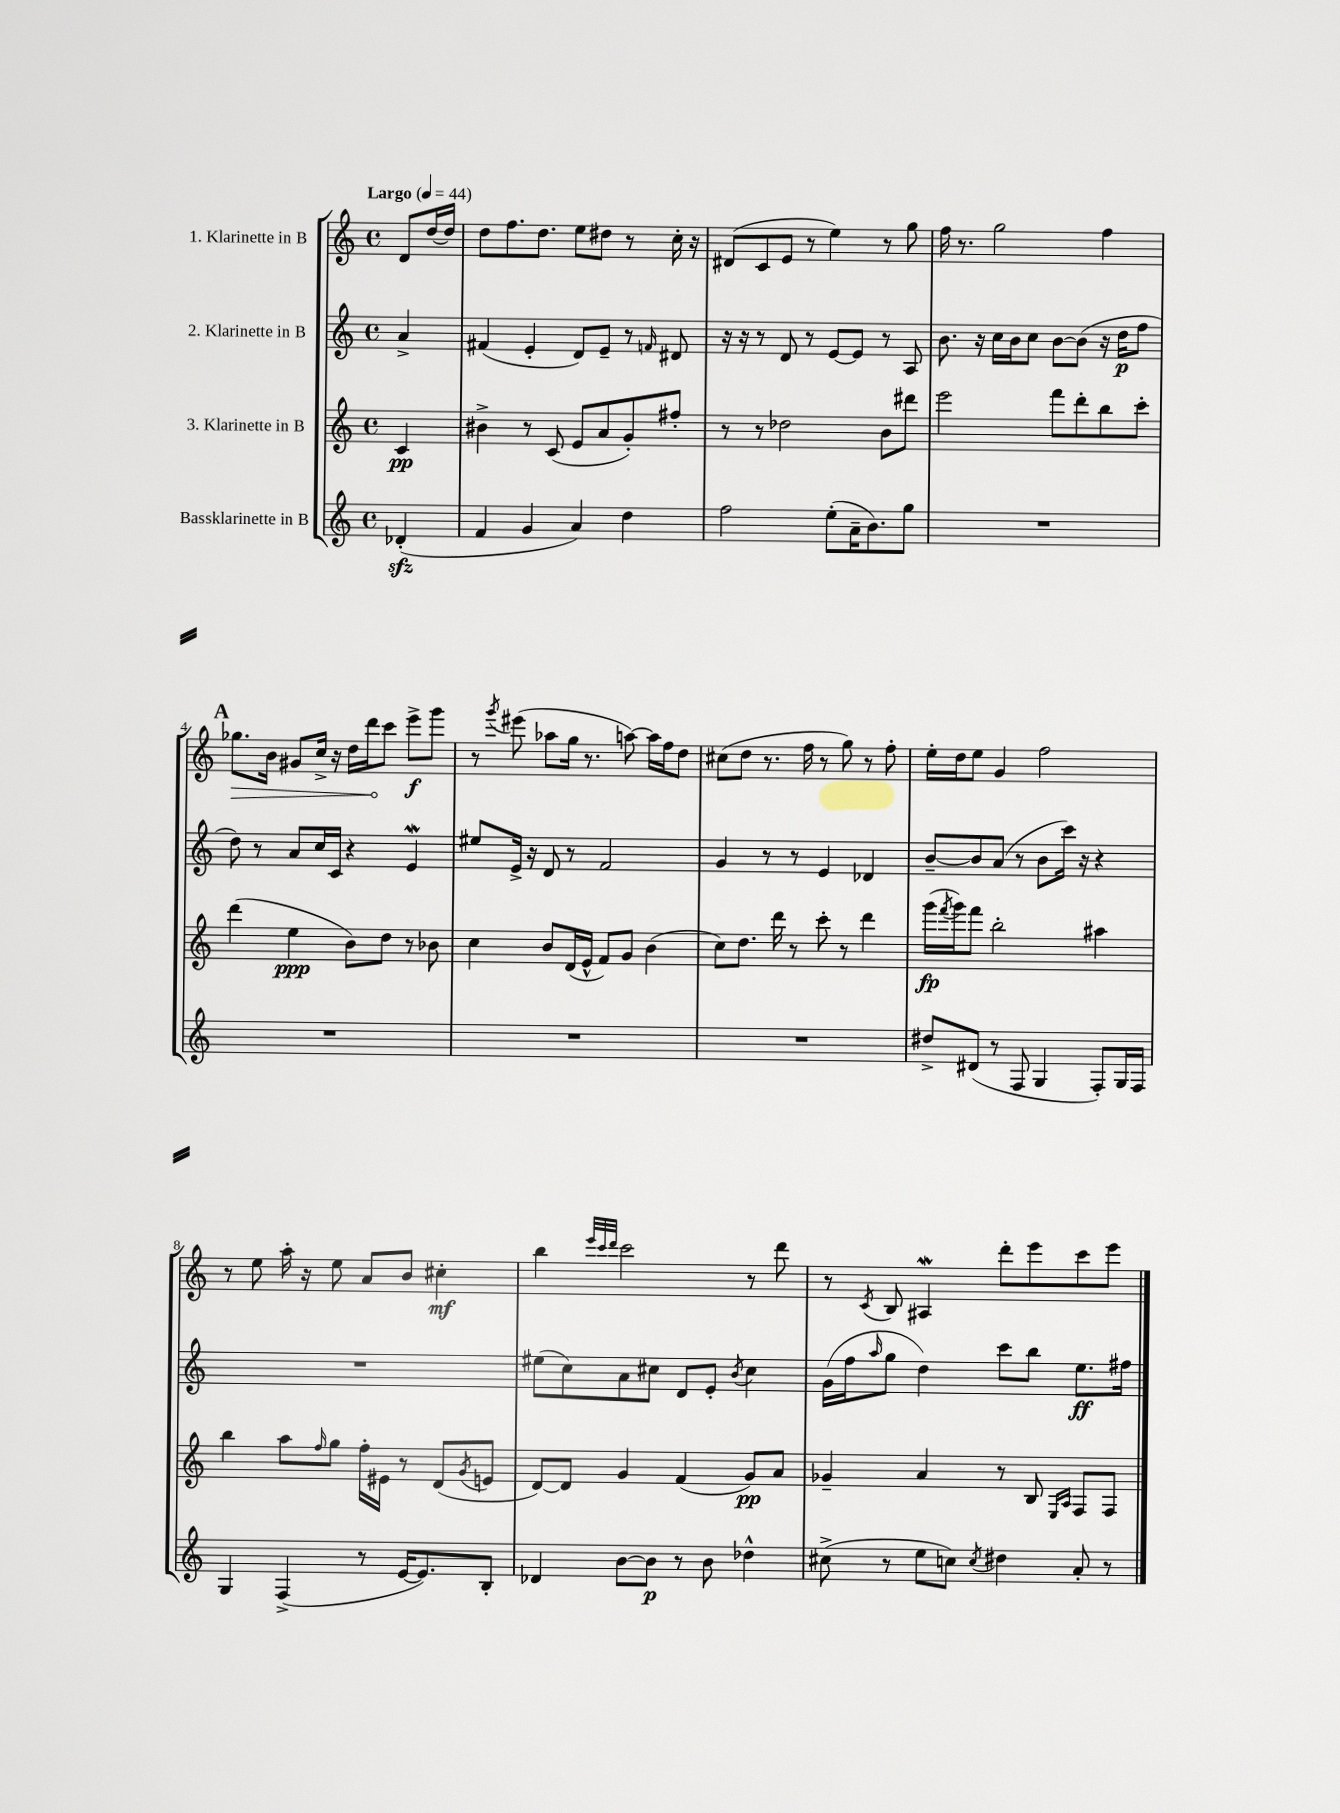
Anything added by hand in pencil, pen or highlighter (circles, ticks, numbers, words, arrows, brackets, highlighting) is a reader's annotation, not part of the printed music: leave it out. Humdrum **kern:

**kern	**kern	**kern	**kern
*staff4	*staff3	*staff2	*staff1
*clefG2	*clefG2	*clefG2	*clefG2
*k[]	*k[]	*k[]	*k[]
*M4/4	*M4/4	*M4/4	*M4/4
*met(c)	*met(c)	*met(c)	*met(c)
*MM44	*MM44	*MM44	*MM44
(4d-'	4c	4a^	8d
.	.	.	[16dd
.	.	.	16dd]
=	=	=	=
4f	4b#^	(4f#	8dd
.	.	.	8.ff
4g	8r	4e'	.
.	.	.	8.dd
.	(8c	.	.
4a)	8e	8d)	8ee
.	8a	8e~	8dd#
4dd	8g')	8r	8r
.	.	16qqf	.
.	8ff#'	8d#	16cc'
.	.	.	16r
=	=	=	=
2ff	8r	16r	(8d#
.	.	16r	.
.	8r	8r	8c
.	2dd-	8d	8e
.	.	8r	8r
(8ee'	.	[8e	4ee)
16a~	.	8e]	.
8.b)	.	.	.
.	8b	8r	8r
8gg	8ddd#	8A	8gg
=	=	=	=
1r	2eee	8.b	16ff
.	.	.	8.r
.	.	16r	.
.	.	16cc	2gg
.	.	16b	.
.	.	8cc	.
.	8fff	[8b	.
.	8ddd'	(8b]	.
.	8bb	16r	4ff
.	.	16dd	.
.	8ccc'	8ff	.
=	=	=	=
1r	(4ddd	8dd)	8.gg-
.	.	8r	.
.	.	.	16b
.	4ee	8a	8g#
.	.	16cc	16cc^
.	.	16c	16r
.	8b)	4r	16dd
.	.	.	16ddd
.	8dd	.	8ccc
.	8r	4e	8eee^
.	8b-	.	8ggg
=	=	=	=
1r	4cc	8ee#	8r
.	.	.	8qggg
.	.	16e^	(8eee#
.	.	16r	.
.	8b	8d	8aa-
.	(16d	8r	16gg
.	16e^^	.	8.r
.	8f)	2f	.
.	8g	.	[8aa)
.	(4b	.	16aa]
.	.	.	16ff
.	.	.	8dd
=	=	=	=
1r	8cc)	4g	(8cc#
.	8.dd	.	8dd
.	.	8r	8.r
.	16ddd	.	.
.	8r	8r	.
.	.	.	16ff
.	8ccc'	4e	8r
.	8r	.	8gg)
.	4ddd	4d-	8r
.	.	.	8ff'
=	=	=	=
8dd#^	(16ggg	[8b~	16ee'
.	8qfff	.	.
.	16ggg)	.	16dd
(8d#	8fff	8b]	8ee
8r	2bb'	(8a	4g
8F	.	8r	.
4G	.	8b	2ff
.	.	16ccc)	.
.	.	16r	.
8F')	4aa#	4r	.
16G	.	.	.
16F	.	.	.
=	=	=	=
4G	4bb	1r	8r
.	.	.	8ee
(4F^	8aa	.	16aa'
.	.	.	16r
.	16qqff	.	.
.	8gg	.	8ee
8r	16ff'	.	8a
.	16e#	.	.
[16e	8r	.	8b
8.e])	.	.	.
.	(8d	.	4cc#'
.	8qg	.	.
8B'	8e	.	.
=	=	=	=
4d-	[8d)	(8ee#	4bb
.	8d]	8cc)	.
.	.	.	32qqeee
.	.	.	32qqccc
.	.	.	32qqddd
[8b	4g	8a	2ccc
8b]	.	8cc#	.
8r	(4f	8d	.
8b	.	8e'	.
.	.	8qb	.
4dd-^^	8g)	4cc#	8r
.	8a	.	8ddd
=	=	=	=
(8cc#^	4g-~	(16g	8r
.	.	16ff	.
.	.	16qqaa	8qc
8r	.	8gg	8B
8ee	4a	4dd)	4A#
8cc)	.	.	.
8qcc	.	.	.
4dd#	8r	8ccc	8ddd'
.	8B	8bb	8eee
.	16qqE	.	.
.	16qqA	.	.
8a'	8F	8.ee	8ccc
8r	8F	.	8eee
.	.	16ff#	.
==	==	==	==
*-	*-	*-	*-
